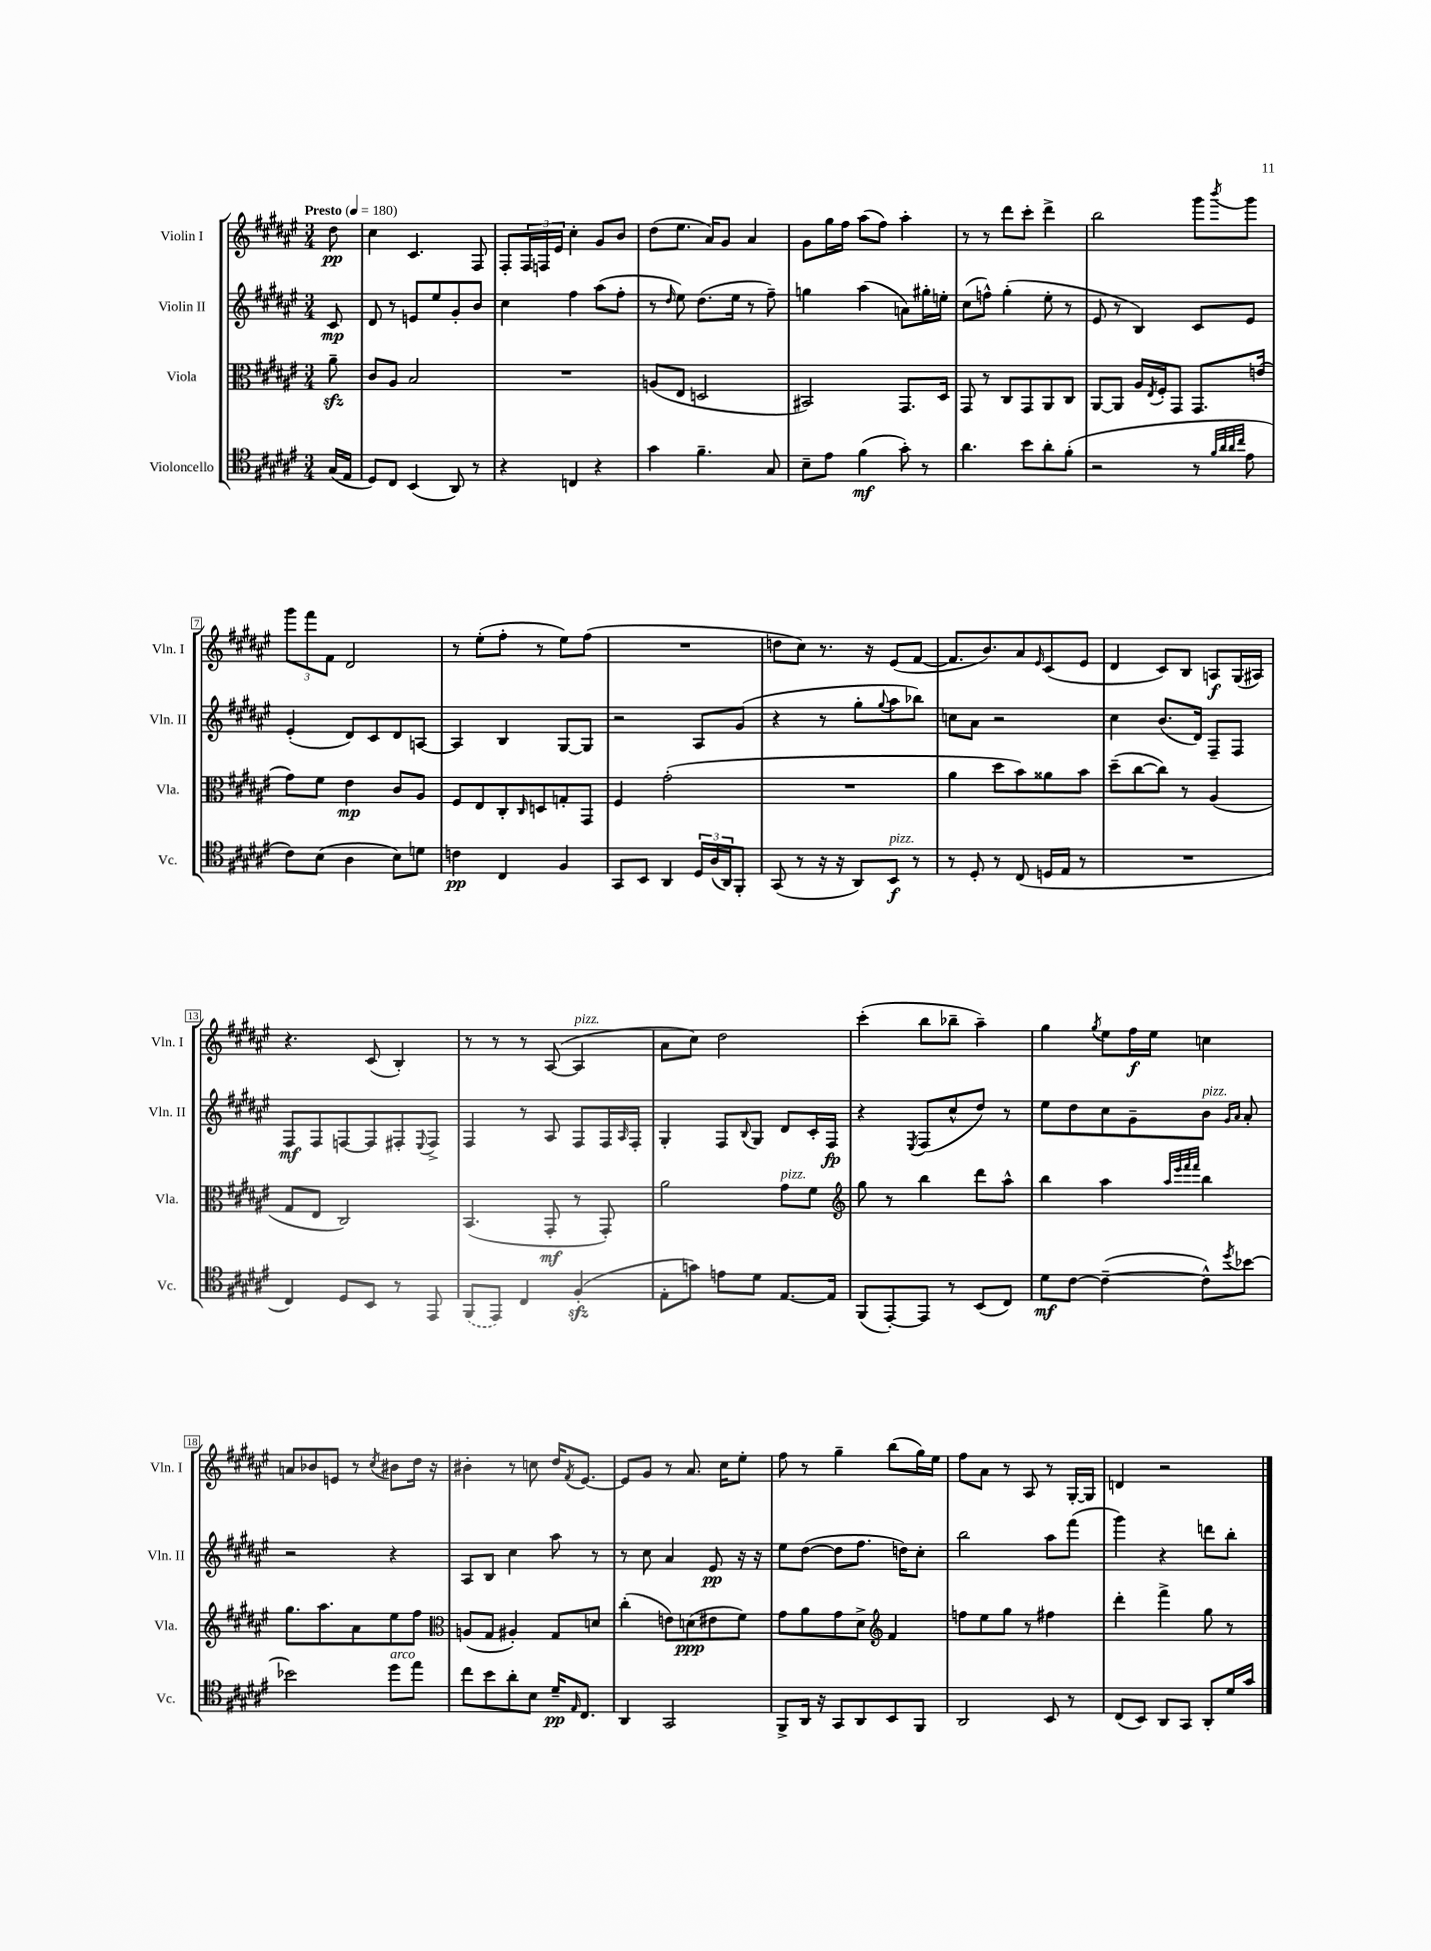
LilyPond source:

<<
\new StaffGroup <<
\new Staff = "s0" \with { instrumentName = "Violin I" shortInstrumentName = "Vln. I" } {
    \clef treble \key fis \major \numericTimeSignature \time 3/4 \partial 8 \tempo "Presto" 4 = 180
    dis''8\pp |
    cis''4 cis'4. fis8 |
    fis8-. \tuplet 3/2 { fis16 f16 eis'16 } cis''4-. gis'8 b'8 |
    dis''8( eis''8. ais'16) gis'8 ais'4 |
    gis'8 gis''16 fis''16 ais''8( fis''8) ais''4-. |
    r8 r8 dis'''8 cis'''8-. dis'''4-> |
    b''2 gis'''8 \acciaccatura { b'''8 } gis'''8 |
    \tuplet 3/2 { gis'''8 fis'''8 fis'8 } dis'2 |
    r8 eis''8-.( fis''8-. r8 eis''8) fis''8( |
    R2. |
    d''8 cis''8) r8. r16 eis'8( fis'8~ |
    fis'8. b'8.) ais'8 \grace { eis'16 } cis'8( eis'8 |
    dis'4 cis'8) b8 a8\f gis16( ais16) |
    r4. cis'8( b4-.) |
    r8 r8 r8 ais8~( ais4^\markup { \italic "pizz." } |
    ais'8 cis''8) dis''2 |
    cis'''4-.( b''8 bes''8-- ais''4--) |
    gis''4 \acciaccatura { gis''8 } eis''8 fis''16\f eis''16 c''4 |
    a'8 bes'8 e'8 r8 \acciaccatura { cis''8 } bis'8 dis''16 r16 |
    bis'4-. r8 c''8 dis''16 \acciaccatura { fis'8 } eis'8.~ |
    eis'8 gis'8 r8 ais'8. cis''16 eis''8-. |
    fis''8 r8 gis''4-- b''8( gis''16) eis''16 |
    fis''8 ais'8 r8 ais8 r8 gis16~-. gis16 |
    d'4 r2 \bar "|." |
}
\new Staff = "s1" \with { instrumentName = "Violin II" shortInstrumentName = "Vln. II" } {
    \clef treble \key fis \major \numericTimeSignature \time 3/4 \partial 8
    cis'8\mp |
    dis'8 r8 e'8 eis''8 gis'8-. b'8 |
    cis''4 fis''4 ais''8( fis''8-. |
    r8 \grace { dis''16 } eis''8) dis''8.( eis''16 r8 fis''8--) |
    g''4 ais''4( a'8) gis''16-. e''16-. |
    cis''8( f''8-^) gis''4-.( eis''8-. r8 |
    eis'8 r8 b4) cis'8 eis'8 |
    eis'4-.( dis'8) cis'8 dis'8 a8~ |
    a4 b4 gis8~ gis8 |
    r2 ais8 gis'8( |
    r4 r8 gis''8-. \appoggiatura { gis''8 } ais''8 bes''8) |
    c''8 ais'8 r2 |
    cis''4 b'8.( dis'16) fis8-- fis8 |
    fis8\mf fis8 f8~ f8 fis8-. \appoggiatura { eis8 } fis8-> |
    fis4 r8 ais8 fis8 fis16 \grace { ais16 } fis16-. |
    gis4-. fis8 \appoggiatura { b8 } gis8 dis'8 cis'16-. fis16\fp |
    r4 \acciaccatura { eis8 } fis8( cis''8-^ dis''8) r8 |
    eis''8 dis''8 cis''8 gis'8-- b'8^\markup { \italic "pizz." } \grace { gis'16 ais'16 } ais'8-. |
    r2 r4 |
    ais8 b8 cis''4 ais''8 r8 |
    r8 cis''8 ais'4 eis'8\pp r16 r16 |
    eis''8 dis''8~( dis''8 fis''8. d''16) cis''8-. |
    b''2 ais''8 fis'''8( |
    gis'''4) r4 d'''8 b''8-. \bar "|." |
}
\new Staff = "s2" \with { instrumentName = "Viola" shortInstrumentName = "Vla." } {
    \clef alto \key fis \major \numericTimeSignature \time 3/4 \partial 8
    ais'8--\sfz |
    cis'8 ais8 b2 |
    R2. |
    a8( eis8 d2 |
    bis,2) gis,8. dis16 |
    gis,8 r8 cis8 gis,8 ais,8 cis8 |
    ais,8~ ais,8 ais16 \acciaccatura { eis8 } fis16-. gis,8 gis,8. e'16( |
    gis'8) fis'8 eis'4\mp cis'8 ais8 |
    fis8 eis8 cis8-. \grace { cis16 } d8 g8-. gis,8 |
    fis4 gis'2-.( |
    R2. |
    ais'4 dis''8 b'8) aisis'8 b'8 |
    dis''8--( cis''8~ cis''8) r8 ais4( |
    gis8 eis8 cis2) |
    b,4.( gis,8-.\mf r8 gis,8-.) |
    ais'2 gis'8^\markup { \italic "pizz." } fis'8 |
    \clef treble gis''8 r8 b''4 dis'''8 ais''8-^ |
    b''4 ais''4 \grace { ais''32 eis'''32 fis'''32 fis'''32 } b''4 |
    gis''8. ais''8. ais'8 eis''8 fis''8 |
    \clef alto a8( gis8 ais4-.) gis8 d'8 |
    cis''4-.( e'8) d'8\ppp( eis'8 fis'8) |
    gis'8 ais'8 gis'8 dis'8-> \clef treble fis'4 |
    f''8 eis''8 gis''8 r8 fis''4 |
    dis'''4-. fis'''4-> gis''8 r8 \bar "|." |
}
\new Staff = "s3" \with { instrumentName = "Violoncello" shortInstrumentName = "Vc." } {
    \clef tenor \key fis \major \numericTimeSignature \time 3/4 \partial 8
    gis16( eis16 |
    dis8) cis8 b,4( ais,8) r8 |
    r4 c4 r4 |
    gis'4 fis'4.-- gis8 |
    b8-- eis'8 fis'4\mf( gis'8-.) r8 |
    ais'4. b'8 ais'8-. fis'8-.( |
    r2 r8 \grace { fis'32 ais'32 ais'32 cis''32 } eis'8 |
    cis'8) b8( ais4 b8) d'8 |
    c'4\pp cis4 fis4 |
    gis,8 b,8 ais,4 \tuplet 3/2 { dis16 ais16( ais,16) } fis,8-. |
    gis,8( r8 r16 r16 ais,8) b,8\f^\markup { \italic "pizz." } r8 |
    r8 dis8-. r8 cis8( d16 eis16 r8 |
    R2. |
    cis4) dis8 b,8 r8 eis,8 |
    \once \slurDashed fis,8( eis,8) cis4 fis4-.\sfz( |
    eis8-. g'8) e'8 dis'8 eis8.~ eis16 |
    fis,8( eis,8~-.) eis,8 r8 b,8( cis8) |
    dis'8\mf cis'8~ cis'4~--( cis'8-^) \acciaccatura { dis''8 } bes'8~ |
    bes'2 dis''8^\markup { \italic "arco" } eis''8 |
    cis''8 b'8 ais'8-. b8 dis'16--\pp \grace { eis16 } cis8. |
    ais,4 gis,2 |
    fis,8-> ais,16 r16 gis,8 ais,8 b,8 fis,8 |
    ais,2 b,8 r8 |
    cis8( b,8) ais,8 gis,8 ais,8-. dis'16 gis'16 \bar "|." |
}
>>
>>
\layout { \context { \Score \override BarNumber.stencil = #(make-stencil-boxer 0.1 0.3 ly:text-interface::print) } }
